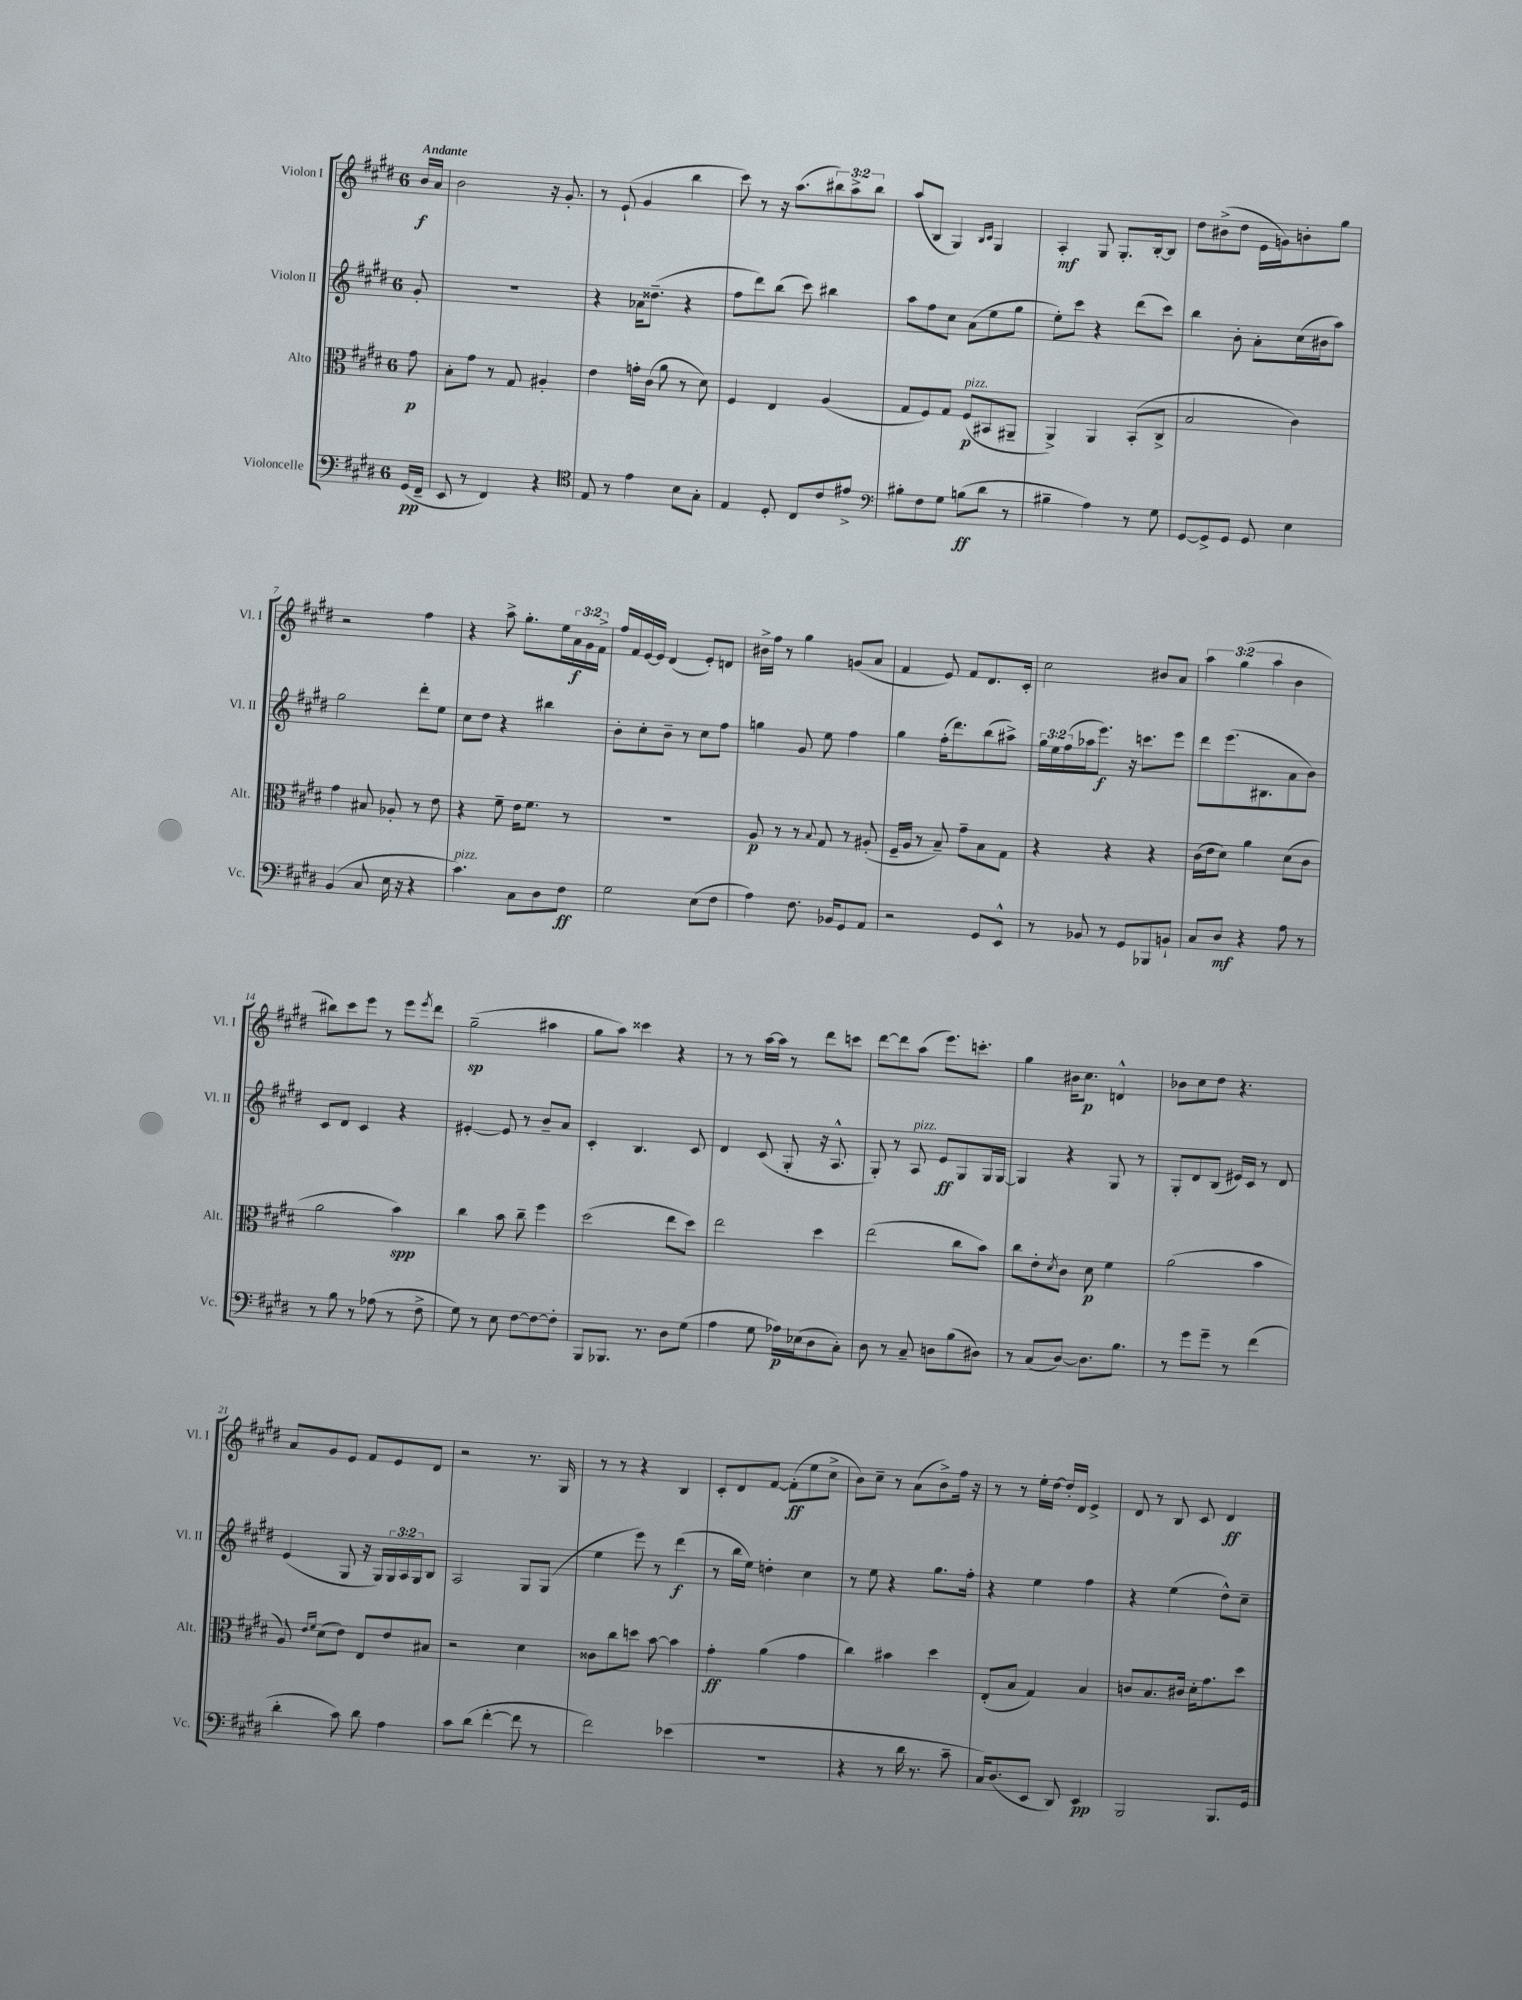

**kern	**kern	**kern	**kern
*staff4	*staff3	*staff2	*staff1
*clefF4	*clefC3	*clefG2	*clefG2
*k[f#c#g#d#]	*k[f#c#g#d#]	*k[f#c#g#d#]	*k[f#c#g#d#]
*M6/8	*M6/8	*M6/8	*M6/8
(16GG#	8g#	8g#'	16b
16FF#~	.	.	16a
=	=	=	=
8EE	8B'	2.r	2b
8r	8g#	.	.
4FF#)	8r	.	.
.	8G#	.	.
4r	4A#'	.	16r
.	.	.	8.g#'
=	=	=	=
*clefC4	*	*	*
8E	4e	4r	8r
8r	.	.	(8e`
4e	16g'	16a-	4g#
.	(16c#	(8.dd##~	.
.	8a	.	.
8B	8r	4r	4bb
8G#'	8d#)	.	.
=	=	=	=
4E	4F#	8ff#	8ccc#)
.	.	8ddd#)	8r
8D#'	4E	(8bb	16r
.	.	.	(8.aa
8C#	.	8ccc#)	.
8c#	(4A	4bb#	12bb#)
.	.	.	12aa^
8e#^	.	.	.
.	.	.	12bb#
=	=	=	=
*clefF4	*	*	*
8B#'	8G#	8aa	(8aa
8F#	8F#)	8ff#	8B
8G#	8G#	8cc#	4G#)
(8B	(8F#	(8a	.
.	.	.	16qqB
.	.	.	16qqc#
8d#	8BB#	8ee	4G#
8r	8AA#~	8gg#	.
=	=	=	=
4B#~	4AA^)	8ee')	4A'
.	.	8ccc#	.
4A)	4AA	4r	8G#
.	.	.	8.G#'
8r	(8BB'	(8ddd#	.
.	.	.	[16B'
8G#	8C#^	8ccc#)	8B]
=	=	=	=
[8GG#	2B	4bb	8dd#
8GG#^]	.	.	(8b#^
8GG#	.	8b'	8dd#
8GG#	.	8a'	16e
.	.	.	16g)
4E	4c#)	(16cc#	8b'
.	.	16b#	.
.	.	8aa)	8gg#
=	=	=	=
(4BB	4g#	2gg#	2r
8C#	8B#	.	.
16E	8A-'	.	.
16r	.	.	.
4r	8r	8ddd#'	4ff#
.	8e	8ee	.
=	=	=	=
4.c#)	4r	8cc#	4r
.	.	8dd#	.
.	8f#~	4r	8aa^
8C#	16e	.	8.gg#'
.	8.f#	.	.
8D#	.	4bb#	.
.	.	.	16ee
8F#	8r	.	24a
.	.	.	24g#
.	.	.	24f#^
=	=	=	=
2G#	2.r	8b'	16ff#
.	.	.	16f#
.	.	8cc#'	[16e
.	.	.	16e]
.	.	8b~	(4d#
.	.	8r	.
(8E	.	8cc#	8e')
8F#	.	8ff#	8d
=	=	=	=
4A)	8A	4gg	16b#^
.	.	.	16ff#
.	8r	.	8r
8.F#	8r	8g#	4gg#
.	8qqB	.	.
.	8G#	8ee	.
16BB-	.	.	.
8GG#	8r	4ff#	(8g
8AA	(8A#'	.	8a
=	=	=	=
2r	16F#~	4gg#	4f#
.	16A	.	.
.	8r	.	.
.	8B~)	(16ff#'	8e)
.	.	8.ddd#)	.
.	8g#~	.	8f#
8GG#	8B	(8bb	8.d#
8EE^^	8G#	8aa#^)	.
.	.	.	16c#'
=	=	=	=
8r	4r	24gg#	2cc#
.	.	24ee	.
.	.	(24ff#	.
8BB-	.	16aa-	.
.	.	8.eee)	.
8r	4r	.	.
8GG#	.	16r	.
.	.	8.ccc	.
8BBB-	4r	.	8b#
8BB`	.	8eee	8a
=	=	=	=
8C#	(16c#	8ddd#	6aa
.	16e	.	.
8D#	8d#)	(8.eee	.
.	.	.	(6gg#
4r	4a	.	.
.	.	8.B#	.
.	.	.	6aa
8A	(8d#	8a	4b
8r	8c#	8b)	.
=	=	=	=
8r	2a	8c#	8bb#)
8B	.	8d#	8ccc#
8r	.	4c#	8eee
(8A-	.	.	8r
8r	4b)	4r	8eee
.	.	.	8qeee
8F#^	.	.	8ddd#
=	=	=	=
8G#)	4cc#	[4e#'	(2gg#~
8r	.	.	.
8E	8b	8e#]	.
[8F#	8cc#~	8r	.
8F#_	4ff#	8b~	4aa#
8F#']	.	8a	.
=	=	=	=
8BBB	(2dd#	4c#'	8gg#
8.BBB-	.	.	8aa)
.	.	4.B	4ccc##
8.r	.	.	.
8D#	8ee	.	4r
(8G#	8dd#)	8c#	.
=	=	=	=
4A	2ee	4d#	8r
.	.	.	8r
8G#	.	(8c#	[16aa
.	.	.	16aa]
16A-)	.	8G#'	8r
(16E-	.	.	.
8D#	4dd#	16r	8ddd#
.	.	8.A^^	.
8C#')	.	.	8ccc
=	=	=	=
8D#	(2ee	8G#')	[8ddd#
8r	.	8r	8ddd#]
8C#~	.	8A	(8aa
8D	.	8e	8.eee)
(8B	8cc#	8G#	.
.	.	.	8.ccc'
8D#)	8b)	16G#	.
.	.	[16G#	.
=	=	=	=
8r	8cc#	4G#]	4gg#
(8C#	8e'	.	.
.	8qd#	.	.
[8D#)	8c#	4r	16b#
.	.	.	8.cc#
8.D#]	8d#	.	.
.	4f#	8G#	4d^^
8.B	.	.	.
.	.	8r	.
=	=	=	=
8r	(2a	8G#'	8b-
8g#	.	8d#	8cc#
8g#~	.	(8B	8dd#
8r	.	16e#)	4.r
.	.	16c#	.
(4f#	4b	8r	.
.	.	8d#	.
=	=	=	=
4d#'	8A)	(4e	8a
.	16qqe	.	.
.	16qqf#	.	.
.	(8d#	.	8g#
8c#)	8e)	8G#	8e
8d#	8E	16r	8f#
.	.	16G#)	.
4A	8e	24G#	8e
.	.	24A	.
.	.	24G#	.
.	8B#	8B	8d#
=	=	=	=
8c#	2r	2A	2r
(8d#	.	.	.
[4f#'	.	.	.
8f#]	4d#	8G#	8.r
8r	.	(8G#	.
.	.	.	16G#
=	=	=	=
2f#)	8c##	4ee	8r
.	8cc#	.	8r
.	8dd	8eee)	4r
.	[8b	8r	.
(4e-	4b]	(4ddd#	4B
=	=	=	=
2.r	4g#'	8r	8c#'
.	.	16bb	8d#
.	.	16ee)	.
.	(4a	4dd'	[8f#
.	.	.	(8f#']
.	4g#	4cc#	8ee
.	.	.	8cc#^
=	=	=	=
4r	4cc#)	8r	8b)
.	.	8ee	8cc#~
8r	4b#	4r	8r
16d#	.	.	(8a
8.r	.	.	.
.	4dd#	8.gg#	8b^)
8c#~	.	.	16ff#
.	.	16ff#'	16r
=	=	=	=
16C#)	(8E'	4r	8r
(8.D#	.	.	.
.	8B	.	8r
8EE	4G#)	4ee	16ee'
.	.	.	[16dd#
8DD#)	.	.	16dd#']
.	.	.	16d#
4EE	4B	4ff#	4e^
=	=	=	=
2BBB	8c	4r	8d#
.	8.B	.	8r
.	.	(4ee	8B
.	16c#	.	.
.	16d#'	.	8c#
.	8.g#	.	.
8.BBB	.	8dd#^^)	4d#
.	8dd#	8cc#~	.
16GG#	.	.	.
==	==	==	==
*-	*-	*-	*-
